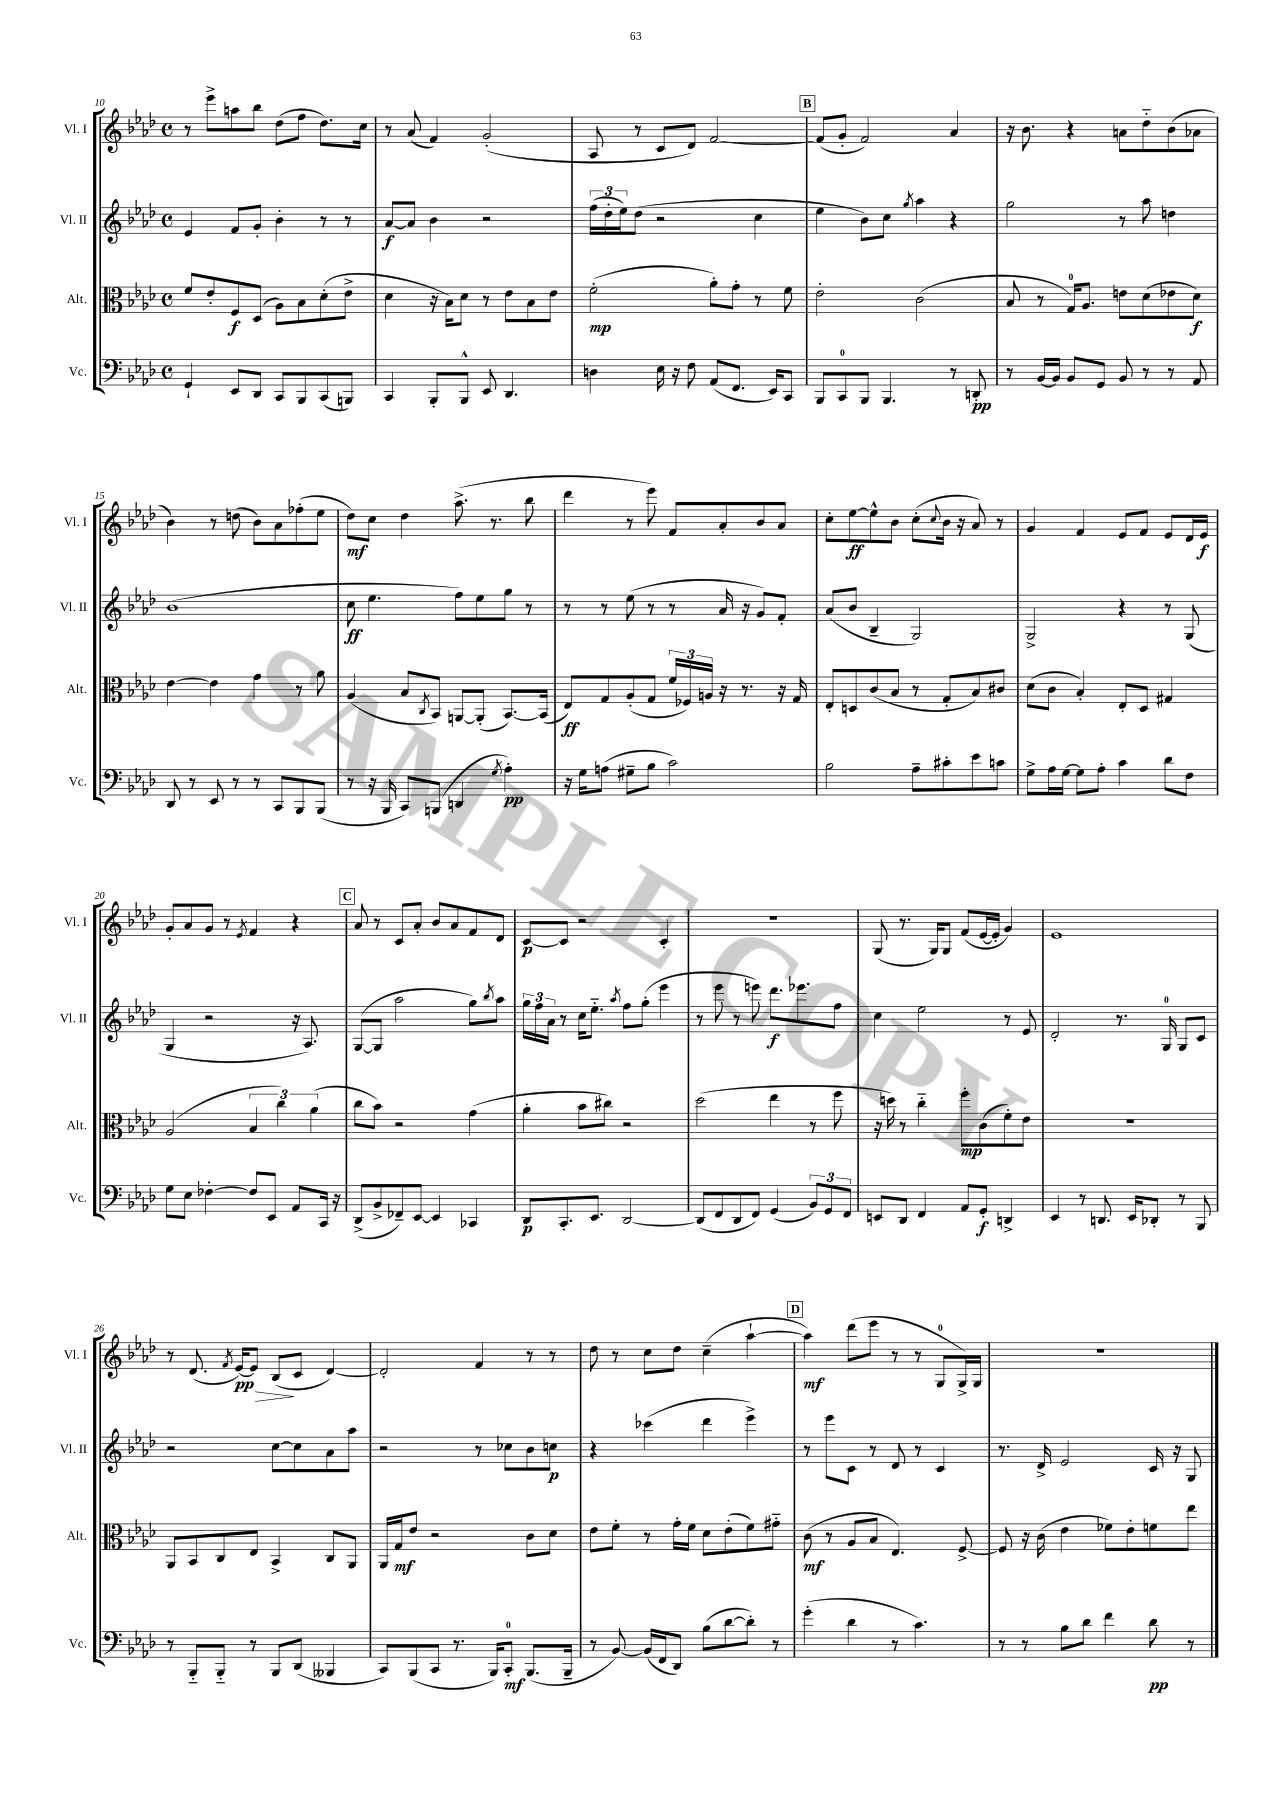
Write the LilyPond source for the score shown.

<<
\new StaffGroup <<
\new Staff = "s0" \with { instrumentName = "Vl. I" shortInstrumentName = "Vl. I" } {
    \clef treble \key aes \major \defaultTimeSignature \time 4/4
    r8 ees'''8-> a''8 bes''8 des''8( f''8 des''8.) c''16 |
    r8 aes'8( f'4) g'2-.( |
    aes8 r8 c'8 des'8) f'2~ |
    \mark \markup { \box "B" } f'8( g'8-. f'2) aes'4 |
    r16 bes'8. r4 a'8 des''8-_ bes'8( aes'8 |
    bes'4) r8 d''8( bes'8) aes'8 fes''8-.( ees''8 |
    des''8\mf) c''8 des''4 aes''8.->( r8. bes''8 |
    des'''4 r8 ees'''8) f'8 aes'8-. bes'8 aes'8 |
    c''8-. ees''8~\ff ees''8-^ bes'8 c''8-.( \appoggiatura { c''8 } bes'16 r16 aes'8) r8 |
    g'4 f'4 ees'8 f'8 ees'8 des'16 ees'16\f |
    g'8-. aes'8 g'8 r8 \acciaccatura { ees'8 } f'4 r4 |
    \mark \markup { \box "C" } aes'8 r8 c'8 aes'8-. bes'8 aes'8 f'8 des'8 |
    c'8~\p c'8 r2 c'4-. |
    r1 |
    g8( r8. g16) g8 f'8( ees'16~ ees'16-. g'4) |
    ees'1 |
    r8 des'8.( \acciaccatura { f'8 } ees'16~\pp\>) ees'8 bes8\!( c'8 des'4~) |
    des'2-. f'4 r8 r8 |
    des''8 r8 c''8 des''8 c''4--( aes''4~-! |
    \mark \markup { \box "D" } aes''4\mf) des'''8( ees'''8 r8 r8 g8-0 g16->) g16 |
    R1 \bar "|." |
}
\new Staff = "s1" \with { instrumentName = "Vl. II" shortInstrumentName = "Vl. II" } {
    \clef treble \key aes \major \defaultTimeSignature \time 4/4
    ees'4 f'8 g'8-. bes'4-. r8 r8 |
    aes'8~\f aes'8 bes'4 r2 |
    \tuplet 3/2 { f''16( des''16-. ees''16) } des''8( r2 c''4 |
    \mark \markup { \box "B" } ees''4 bes'8) c''8 \acciaccatura { g''8 } aes''4 r4 |
    g''2 r8 aes''8 d''4 |
    bes'1( |
    c''8\ff ees''4. f''8) ees''8 g''8 r8 |
    r8 r8 ees''8( r8 r8 aes'16 r16 g'8) f'8-. |
    aes'8( bes'8 bes4-- g2) |
    g2-> r4 r8 g8( |
    g4 r2 r16 aes8.) |
    \mark \markup { \box "C" } g8~( g8 aes''2 g''8) \acciaccatura { bes''8 } aes''8 |
    \tuplet 3/2 { g''16 f''16 aes'16 } r8 c''16 ees''8.-_ \acciaccatura { aes''8 } f''8 g''8-.( ees'''4 |
    r8 ees'''8 r8 e'''8) des'''8.\f ees'''8. f''8 |
    c''4 ees''2 r8 ees'8 |
    des'2-. r8. g16-0 g8 c'8 |
    r2 c''8~ c''8 aes'8 aes''8 |
    r2 r8 ces''8 bes'8 c''8\p |
    r4 ces'''4( des'''4 ees'''4->) |
    \mark \markup { \box "D" } r8 ees'''8 c'8 r8 des'8 r8 c'4 |
    r8. des'16-> ees'2 c'16 r16 g8 \bar "|." |
}
\new Staff = "s2" \with { instrumentName = "Alt." shortInstrumentName = "Alt." } {
    \clef alto \key aes \major \defaultTimeSignature \time 4/4
    f'8 ees'8-. f8\f des8( aes8) bes8 des'8-.( ees'8-> |
    des'4 r16 bes16) des'8 r8 ees'8 bes8 ees'8 |
    f'2-.\mp( aes'8-.) g'8-. r8 f'8 |
    \mark \markup { \box "B" } ees'2-. c'2( |
    bes8 r8 g16-0) aes8. e'8 des'8( ees'8 des'8\f) |
    ees'4~ ees'4 g'4 r8 aes'8 |
    aes4( bes8 \acciaccatura { c8 } bes,8) a,8~ a,8-.( bes,8.~) bes,16( |
    ees8\ff) g8 aes8-.( g8 \tuplet 3/2 { f'16 fes16) a16 } r16 r8. r16 g16 |
    ees8-. d8 c'8( bes8 r8 g8-. bes8) cis'8 |
    des'8( c'8 bes4-.) ees8-. des8 gis4 |
    aes2( \tuplet 3/2 { bes4 c''4) aes'4( } |
    \mark \markup { \box "C" } c''8 bes'8) r2 g'4( |
    aes'4-. bes'8 cis''8) r2 |
    des''2( ees''4 r8 f''8 |
    r16 d''16) r8 c''4-_ f''8-.\mp c'8( f'8-.) ees'8 |
    R1 |
    aes,8 bes,8 c8 ees8 bes,4-> c8 aes,8 |
    aes,16 g16\mf ees'8 r2 c'8 des'8 |
    ees'8 f'8-. r8 g'16-. f'16 des'8 ees'8-.( f'8) gis'8-_ |
    \mark \markup { \box "D" } c'8\mf( r8 aes8 bes8 ees4.) f8~-> |
    f8 r16 c'16( ees'4 fes'8) ees'8-. f'8 ees''8 \bar "|." |
}
\new Staff = "s3" \with { instrumentName = "Vc." shortInstrumentName = "Vc." } {
    \clef bass \key aes \major \defaultTimeSignature \time 4/4
    g,4-! ees,8 des,8 c,8 bes,,8 c,8( b,,8) |
    c,4 bes,,8-. bes,,8-^ ees,8 des,4. |
    d4 ees16 r16 f8 aes,8( f,8. ees,16) c,8 |
    \mark \markup { \box "B" } bes,,8 c,8-0 bes,,8 bes,,4. r8 d,8-.\pp |
    r8 bes,16~ bes,16 bes,8 g,8 bes,8 r8 r8 aes,8 |
    des,8 r8 ees,8 r8 r8 c,8 bes,,8 bes,,8( |
    r8 r16 bes,,16 c,8) b,,8( d,4 \acciaccatura { g8 } aes4-.\pp) |
    r16 g16 a8( gis8-- bes8 c'2) |
    bes2 aes8-- cis'8-. ees'8 c'8 |
    g8-> aes16 g16~ g8 aes8-. c'4 des'8 f8 |
    g8 ees8 fes4~-. fes8 ees,8 aes,8 c,16 r16 |
    \mark \markup { \box "C" } des,8->( bes,8-> fes,8--) ees,8~ ees,4 ces,4 |
    des,8\p c,8.-. ees,8. des,2~ |
    des,8( f,8 des,8 f,8) g,4( \tuplet 3/2 { bes,8) g,8 f,8 } |
    e,8 des,8 f,4 aes,8 g,8-.\f d,4-> |
    ees,4 r8 d,8. ees,16 des,8-. r8 bes,,8 |
    r8 bes,,8-_ bes,,8-_ r8 bes,,8 des,8( beses,,4 |
    c,8) bes,,8( c,8 r8. bes,,16) c,8-0-.\mf bes,,8.( bes,,16-- |
    r8 bes,8~) bes,16( f,16 des,8) bes8( des'8~ des'8-.) r8 |
    \mark \markup { \box "D" } g'4-.( des'4 r8 c'4.) |
    r8 r8 bes8 des'8 f'4 des'8\pp r8 \bar "|." |
}
>>
>>
\layout { \context { \Score currentBarNumber = #10 } }
